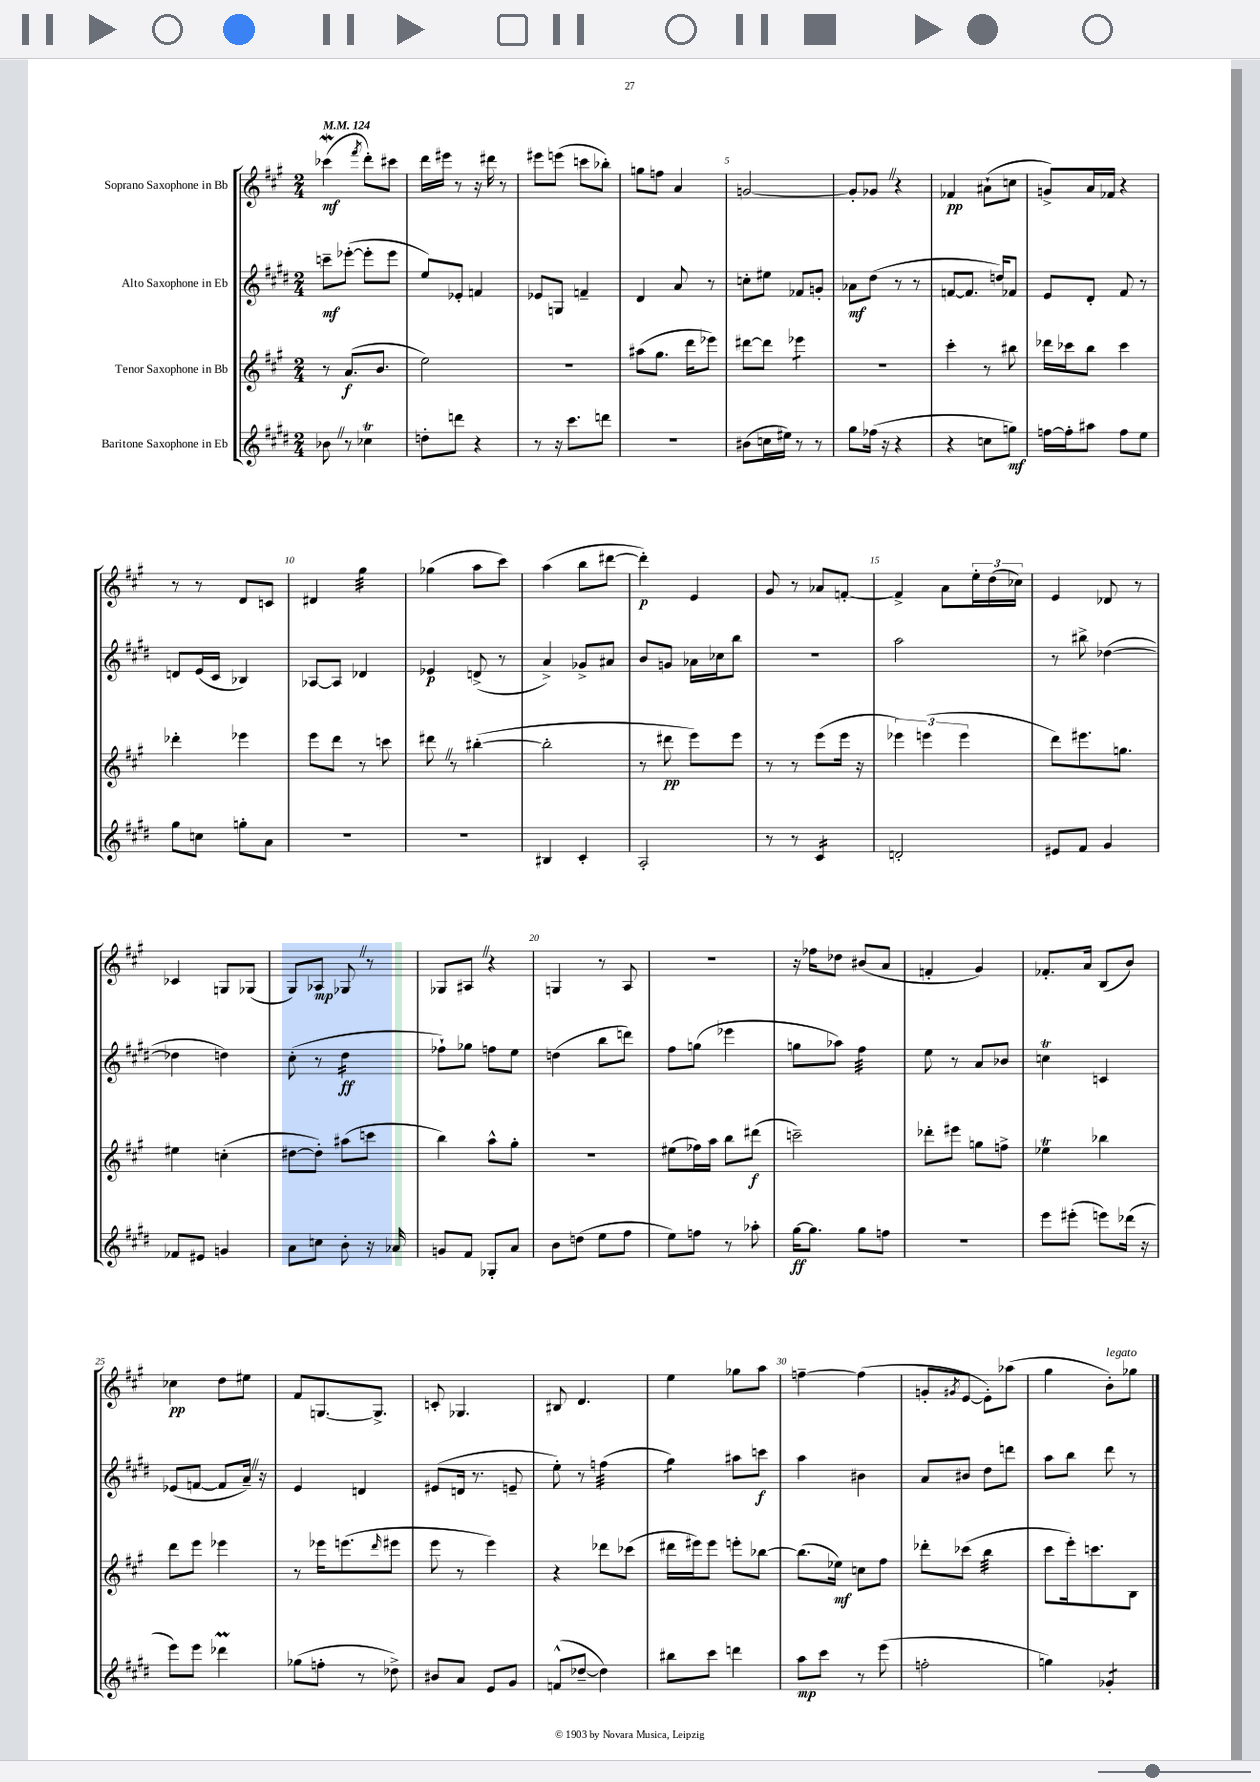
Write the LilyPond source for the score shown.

<<
\new StaffGroup <<
\new Staff = "s0" \with { instrumentName = "Soprano Saxophone in Bb" } {
    \clef treble \key a \major \numericTimeSignature \time 2/4 \tempo 4 = 124
    ces'''4\mordent\mf( \acciaccatura { fis'''8 } d'''8-.) cis'''8 |
    d'''16 eis'''16 r8 r16 dis'''16 r8 |
    eis'''8 e'''8( c'''8 bes''8-.) |
    g''8 f''8 a'4 |
    g'2~ |
    g'8-. ges'8 \once \override BreathingSign.text = \markup { \musicglyph "scripts.caesura.straight" } \breathe r4 |
    fes'4\pp ais'8-!( c''8 |
    g'8->) a'16 fes'16 r4 |
    r8 r8 d'8 c'8 |
    dis'4 gis''4:32 |
    ges''4( a''8 cis'''8) |
    a''4( b''8 dis'''8~ |
    dis'''4-.\p) e'4 |
    gis'8 r8 aes'8 f'8~-. |
    f'4-> a'8 \tuplet 3/2 { e''16-. d''16( ces''16) } |
    e'4 des'8 r8 |
    ces'4 g8 ges8( |
    gis8) aes8\mp ges8 \once \override BreathingSign.text = \markup { \musicglyph "scripts.caesura.straight" } \breathe r8 |
    ges8 ais8 \once \override BreathingSign.text = \markup { \musicglyph "scripts.caesura.straight" } \breathe r4 |
    g4 r8 a8 |
    R2 |
    r16 fes''16 des''8 bis'8( a'8 |
    f'4-. gis'4) |
    fes'8.-. a'16 b8( b'8) |
    ces''4\pp d''8 eis''8 |
    fis'8 g8.~ g8.-> |
    c'8-. ges4. |
    bis8 d'4. |
    e''4 ges''8 a''8 |
    f''4~-- f''4( |
    g'8-. \acciaccatura { gis'8 } e'8~ e'8-.) aes''8( |
    gis''4 b'8-.^\markup { \italic "legato" }) ges''8 \bar "|." |
}
\new Staff = "s1" \with { instrumentName = "Alto Saxophone in Eb" } {
    \clef treble \key e \major \numericTimeSignature \time 2/4
    c'''8--\mf ees'''8~-.( ees'''8-. ees'''8 |
    e''8) ees'8-. f'4 |
    ees'8 g8 f'4-- |
    dis'4 a'8 r8 |
    c''8-. eis''8 fes'8 g'8-. |
    aes'8\mf dis''8( r8 r8 |
    f'8~ f'8. d''16) fes'8 |
    e'8 dis'8-. fis'8 r8 |
    d'8 e'16( cis'16 bes4) |
    aes8~ aes8 des'4 |
    ees'4\p d'8->( r8 |
    a'4->) ges'8-> ais'8 |
    b'8 g'8 aes'16 ces''16 b''8 |
    R2 |
    a''2 |
    r8 bis''8-> des''4~( |
    des''4 d''4) |
    cis''8-.( r8 dis''4:16\ff |
    fes''8-!) ges''8 f''8 e''8 |
    d''4( b''8 d'''8) |
    fis''8 g''8( ees'''4 |
    g''8 aes''8) fis''4:32 |
    e''8 r8 a'8 bes'8 |
    c''4\trill c'4 |
    ees'8( f'8~ f'8 a'16--) \once \override BreathingSign.text = \markup { \musicglyph "scripts.caesura.straight" } \breathe r16 |
    e'4 d'4 |
    eis'8( d'16 r8. e'8-- |
    e''8-.) r8 f''4:32( |
    gis''4:8) ais''8 c'''8\f |
    a''4 bis'4 |
    a'8 bis'8 dis''8 d'''8 |
    a''8 b''8 dis'''8 r8 \bar "|." |
}
\new Staff = "s2" \with { instrumentName = "Tenor Saxophone in Bb" } {
    \clef treble \key a \major \numericTimeSignature \time 2/4
    r8 a'8.\f( b'8. |
    e''2) |
    R2 |
    ais''8( gis''8. d'''16 ees'''8) |
    dis'''8~ dis'''8 ees'''4:8 |
    R2 |
    cis'''4-. r8 bis''8 |
    des'''16 ces'''16 b''8 ces'''4 |
    des'''4-. ees'''4 |
    e'''8 d'''8 r8 c'''8 |
    dis'''8 \once \override BreathingSign.text = \markup { \musicglyph "scripts.caesura.straight" } \breathe r8 bis''4~-.( |
    bis''2-. |
    r8 dis'''8\pp e'''8) e'''8 |
    r8 r8 e'''8( e'''16 r16 |
    \tuplet 3/2 { ees'''4) e'''4( e'''4 } |
    d'''8) eis'''8. g''8. |
    eis''4 c''4-.( |
    dis''8~ dis''8-.) ais''8( c'''8 |
    b''4) a''8-^ gis''8-. |
    r2 |
    eis''8( fes''16) a''16 b''8 dis'''8\f( |
    c'''2--) |
    des'''8-. eis'''8 g''8 f''8-> |
    ees''4\trill bes''4 |
    d'''8 e'''8 ees'''4 |
    r8 ees'''16 e'''8.( \grace { d'''16 } eis'''8 |
    e'''8 r8 e'''4) |
    r4 des'''8 ces'''8( |
    dis'''16 eis'''16) eis'''8 e'''8-. bes''8~ |
    bes''8.( ees''16\mf) c''8 fis''8 |
    des'''8-. ces'''8( b''4:32 |
    cis'''8 e'''16-.) c'''8. b8 \bar "|." |
}
\new Staff = "s3" \with { instrumentName = "Baritone Saxophone in Eb" } {
    \clef treble \key e \major \numericTimeSignature \time 2/4
    bes'8 \once \override BreathingSign.text = \markup { \musicglyph "scripts.caesura.straight" } \breathe r8 ces''4\trill |
    d''8-. d'''8 r4 |
    r8 r16 cis'''8. d'''8 |
    R2 |
    bis'8( c''16 eis''16) r8 r8 |
    gis''8 fes''16( r16 r4 |
    r4 c''8 g''8\mf) |
    f''16~ f''16-. ais''8 f''8 e''8 |
    gis''8 c''8 g''8-. a'8 |
    R2 |
    r2 |
    bis4 cis'4-. |
    a2-. |
    r8 r8 cis'4:16 |
    d'2-. |
    eis'8 fis'8 gis'4 |
    fes'8 eis'8 g'4 |
    a'8 c''8 b'8-. r16 aes'16 |
    g'8 fis'8 ges8-. a'8 |
    b'8 d''8( e''8 fis''8 |
    e''8) f''8 r8 aes''8-. |
    gis''16~\ff gis''8. gis''8 f''8 |
    r2 |
    e'''8 eis'''8-.( e'''8) des'''16( r16 |
    e'''8) e'''8 des'''4\prall |
    ges''8( f''8-. r8 des''8->) |
    bis'8 a'8 e'8 gis'8 |
    f'8-^( des''8~-- des''4) |
    bis''8 cis'''8 d'''4 |
    a''8\mp cis'''8 r8 e'''8( |
    f''2-. |
    g''4) ges'4:8-. \bar "|." |
}
>>
>>
\layout { \context { \Score \override BarNumber.break-visibility = ##(#f #t #t) barNumberVisibility = #(every-nth-bar-number-visible 5) } }
